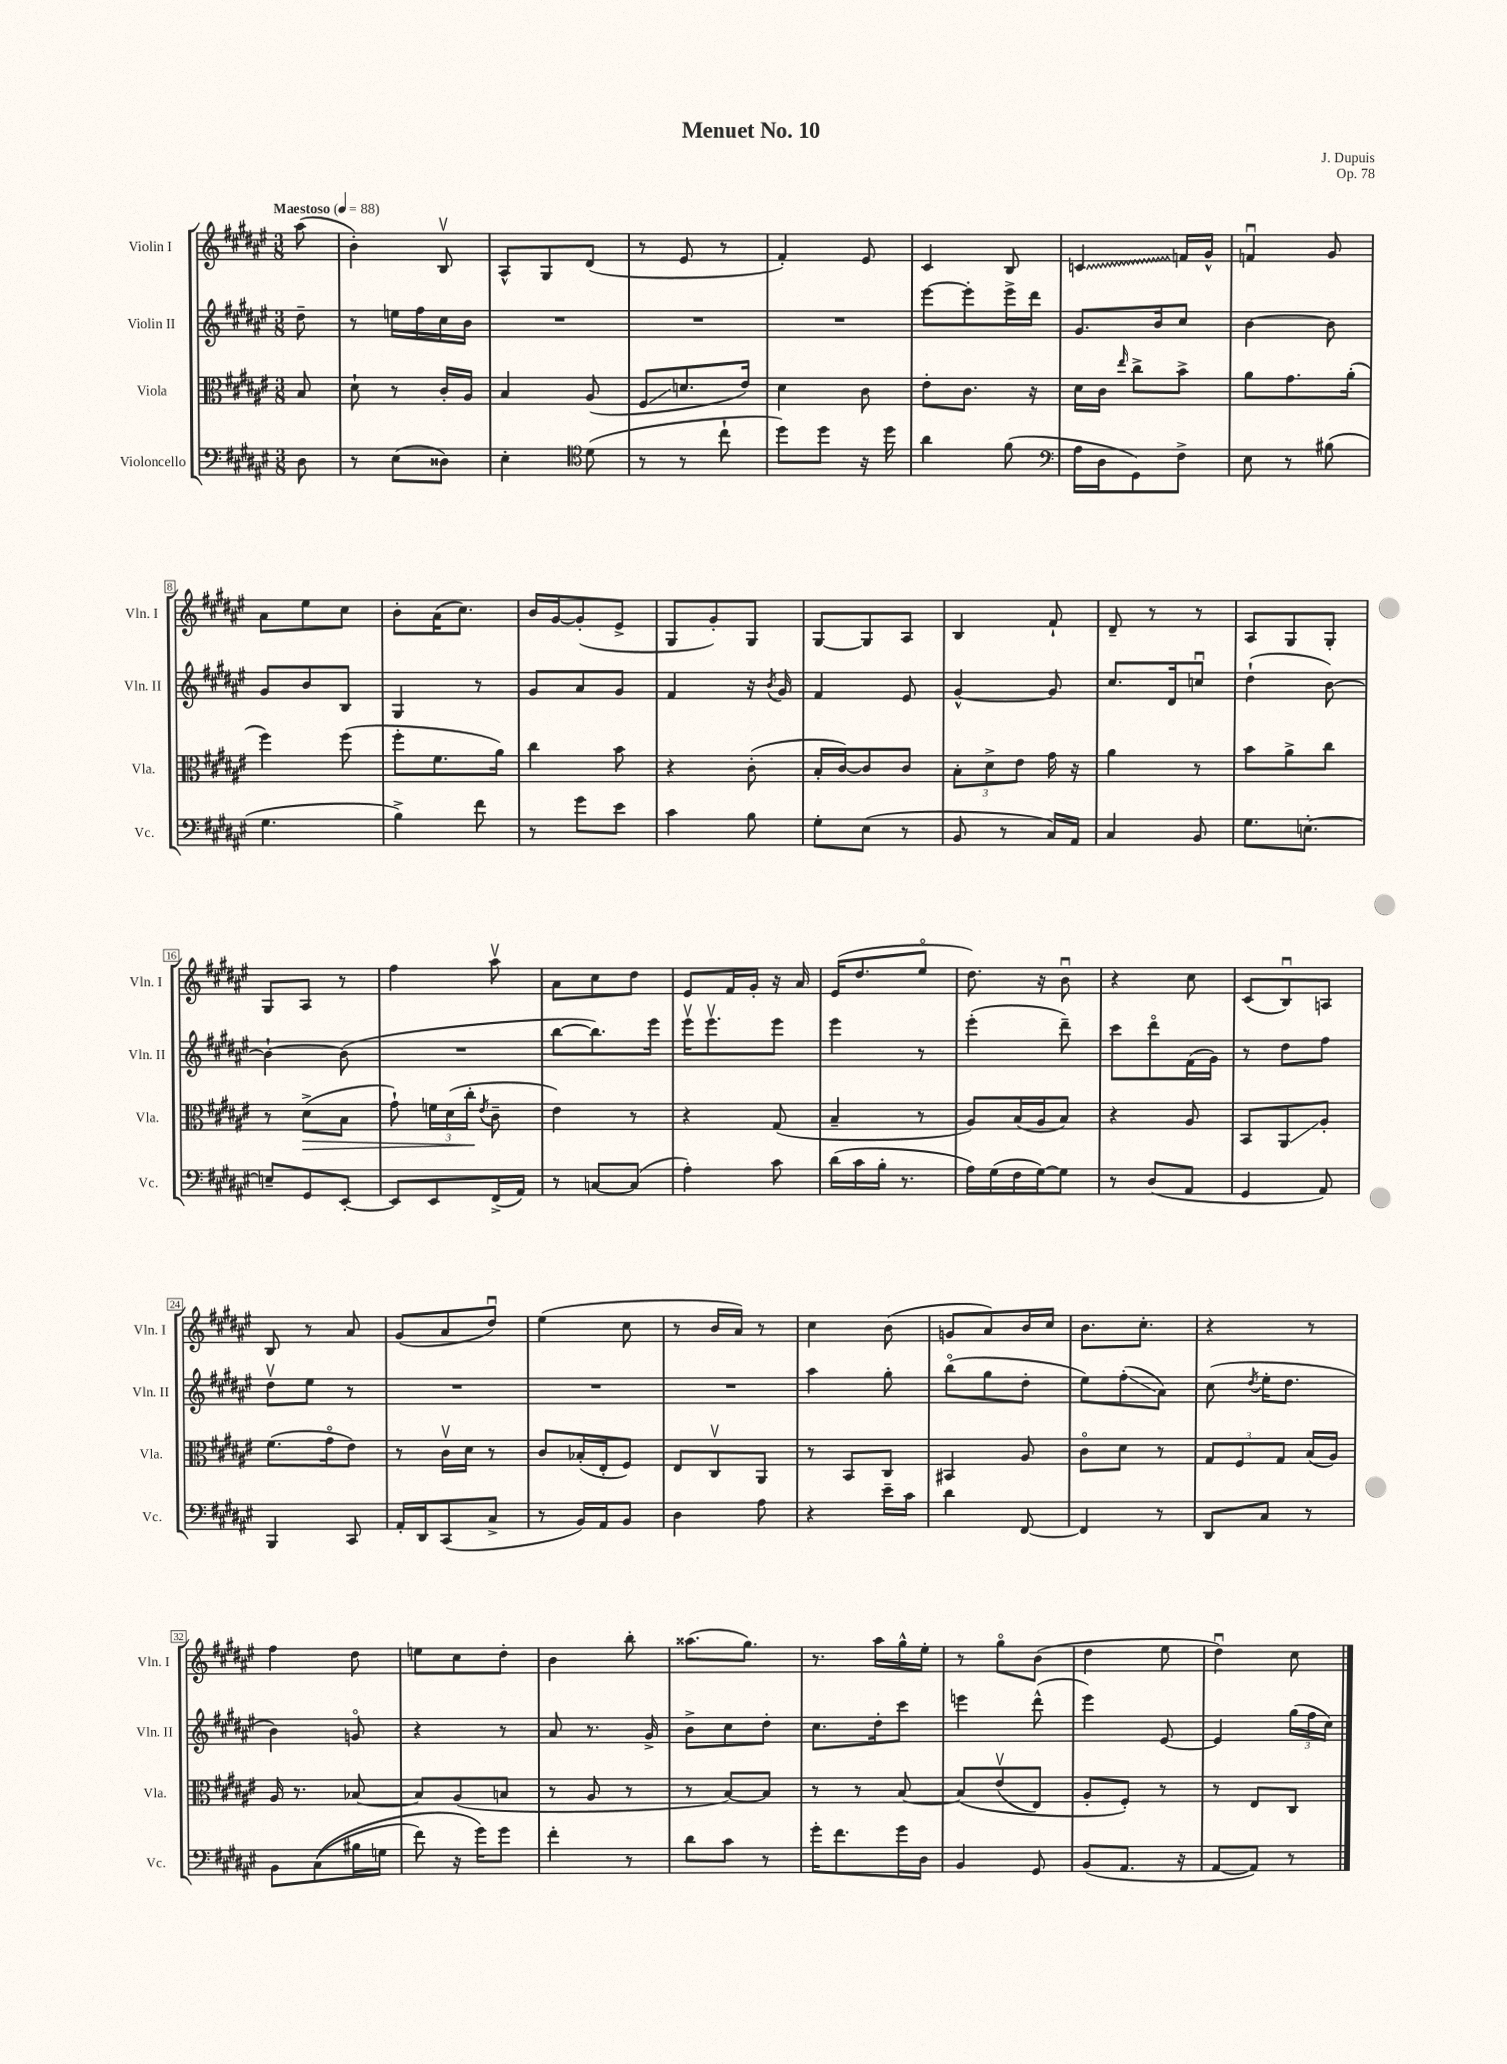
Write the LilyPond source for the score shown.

\header { title = "Menuet No. 10" composer = "J. Dupuis" opus = "Op. 78" }
<<
\new StaffGroup <<
\new Staff = "s0" \with { instrumentName = "Violin I" shortInstrumentName = "Vln. I" } {
    \clef treble \key fis \major \numericTimeSignature \time 3/8 \partial 8 \tempo "Maestoso" 4 = 88
    \autoBeamOff ais''8( |
    b'4-.) b8\upbow |
    ais8[-^ gis8 dis'8]( |
    r8 eis'8 r8 |
    fis'4-.) eis'8 |
    cis'4 b8 |
    \once \override Glissando.style = #'zigzag c'4\glissando f'16[ gis'16]-^ |
    f'4\downbow gis'8 |
    ais'8[ eis''8 cis''8] |
    b'8[-. ais'16( cis''8.]) |
    b'16[ gis'16~ gis'8-.( eis'8]-> |
    gis8[ gis'8-.) gis8] |
    gis8[~ gis8 ais8] |
    b4 fis'8-! |
    dis'8-- r8 r8 |
    ais8[ gis8 gis8]-. |
    gis8[ ais8] r8 |
    fis''4 ais''8\upbow |
    ais'8[ cis''8 dis''8] |
    eis'8[ fis'16 gis'16]-. r16 ais'16 |
    eis'16[( dis''8. eis''8]\flageolet |
    dis''8.) r16 b'8\downbow |
    r4 cis''8 |
    cis'8[( b8\downbow) a8] |
    b8 r8 ais'8 |
    gis'8[( ais'8 dis''8]\downbow) |
    eis''4( cis''8 |
    r8 b'16[ ais'16]) r8 |
    cis''4 b'8( |
    g'8[ ais'8) b'16 cis''16] |
    b'8.[ cis''8.]-. |
    r4 r8 |
    fis''4 dis''8 |
    e''8[ cis''8 dis''8]-. |
    b'4 b''8-. |
    aisis''8.[( gis''8.]) |
    r8. ais''16[ gis''16-^ eis''16]-. |
    r8 gis''8[\flageolet b'8]( |
    dis''4 eis''8 |
    dis''4\downbow) cis''8 \bar "|." |
}
\new Staff = "s1" \with { instrumentName = "Violin II" shortInstrumentName = "Vln. II" } {
    \clef treble \key fis \major \numericTimeSignature \time 3/8 \partial 8
    \autoBeamOff dis''8-- |
    r8 e''16[ fis''16 cis''16 b'16] |
    R4. |
    R4. |
    R4. |
    eis'''8[~ eis'''8-. eis'''16-> dis'''16] |
    gis'8.[ b'16 cis''8] |
    b'4~ b'8 |
    gis'8[ b'8 b8] |
    gis4 r8 |
    gis'8[ ais'8 gis'8] |
    fis'4 r16 \acciaccatura { b'8 } gis'16 |
    fis'4 eis'8 |
    gis'4~-^ gis'8 |
    cis''8.[ dis'16 c''8]\downbow |
    dis''4-!( b'8~) |
    b'4~-! b'8( |
    R4. |
    b''8[~ b''8.) eis'''16] |
    eis'''16[\upbow eis'''8.\upbow eis'''8] |
    eis'''4 r8 |
    eis'''4-.( dis'''8--) |
    cis'''8[ dis'''8\flageolet fis'16( gis'16]) |
    r8 dis''8[ fis''8] |
    dis''8[\upbow eis''8] r8 |
    R4. |
    R4. |
    R4. |
    ais''4 gis''8-. |
    b''8[\flageolet( gis''8 dis''8]-. |
    eis''8[) fis''8-.\glissando( ais'8]) |
    cis''8( \acciaccatura { dis''8 } eis''16[-. dis''8.] |
    b'4) g'8\flageolet |
    r4 r8 |
    ais'8 r8. gis'16-> |
    b'8[-> cis''8 dis''8]-. |
    cis''8.[ dis''16-. cis'''8] |
    e'''4 dis'''8-^( |
    eis'''4) eis'8~ |
    eis'4 \tuplet 3/2 { gis''16[( fis''16 cis''16]) } \bar "|." |
}
\new Staff = "s2" \with { instrumentName = "Viola" shortInstrumentName = "Vla." } {
    \clef alto \key fis \major \numericTimeSignature \time 3/8 \partial 8
    \autoBeamOff b8 |
    dis'8-! r8 cis'16[-. ais16] |
    b4 ais8( |
    fis8[\glissando d'8. eis'16]) |
    dis'4 cis'8 |
    eis'8[-. cis'8.] r16 |
    dis'16[ cis'16] \grace { eis''16 } cis''8[-> b'8]-> |
    ais'8[ gis'8. ais'16]-.( |
    fis''4) fis''8( |
    fis''8[-. fis'8. ais'16]) |
    cis''4 b'8 |
    r4 cis'8-.( |
    b16[-. cis'16~) cis'8 cis'8] |
    \tuplet 3/2 { b8[-. dis'8-> eis'8] } gis'16 r16 |
    ais'4 r8 |
    b'8[ ais'8-> cis''8] |
    r8 dis'8[->\>( b8] |
    gis'8-!) \tuplet 3/2 { f'16[ dis'16( cis''16]-.\! } \acciaccatura { eis'8 } cis'8-- |
    eis'4) r8 |
    r4 gis8( |
    b4-- r8 |
    ais8[) b16( ais16 b8]) |
    r4 ais8 |
    b,8[ ais,8\glissando ais8]-. |
    fis'8.[( gis'16\flageolet eis'8]) |
    r8 cis'16[\upbow dis'16] r8 |
    cis'8[ bes16-.( eis16-. fis8]) |
    eis8[ cis8\upbow ais,8] |
    r8 b,8[ cis8] |
    bis,4 ais8 |
    cis'8[\flageolet dis'8] r8 |
    \tuplet 3/2 { gis8[ fis8 gis8] } b16[( ais16]) |
    ais16 r8. bes8~ |
    bes8[ ais8( b8] |
    r8 ais8 r8 |
    r8 b8[~) b8] |
    r8 r8 b8~ |
    b8[\( eis'8\upbow( eis8]) |
    ais8[-. fis8]-.\) r8 |
    r8 eis8[ cis8] \bar "|." |
}
\new Staff = "s3" \with { instrumentName = "Violoncello" shortInstrumentName = "Vc." } {
    \clef bass \key fis \major \numericTimeSignature \time 3/8 \partial 8
    \autoBeamOff dis8 |
    r8 eis8[( disis8]) |
    eis4-. \clef tenor dis'8( |
    r8 r8 cis''8-! |
    dis''8[) dis''8] r16 dis''16 |
    ais'4 fis'8( |
    \clef bass ais16[ dis16 gis,8) fis8]-> |
    eis8 r8 bis8( |
    gis4. |
    b4->) fis'8 |
    r8 gis'8[ eis'8] |
    cis'4 b8 |
    gis8[-. eis8]( r8 |
    b,8 r8 cis16[) ais,16] |
    cis4 b,8 |
    gis8.[ e8.]~-. |
    e8[-- gis,8 eis,8]~-. |
    eis,8[ eis,8 fis,16->( ais,16]) |
    r8 c8[~ c8]( |
    ais4-.) cis'8 |
    dis'16[( cis'16 b16]-. r8. |
    ais16[) gis16( fis16 gis16~) gis8] |
    r8 dis8[( ais,8] |
    gis,4 ais,8) |
    b,,4 cis,8 |
    ais,16[-. dis,16 cis,8( cis8]-> |
    r8 b,16[) ais,16 b,8] |
    dis4 ais8 |
    r4 eis'16[-- cis'16] |
    dis'4 fis,8~ |
    fis,4 r8 |
    dis,8[ cis8] r8 |
    b,8[ cis8(\( bis16 g16] |
    fis'8) r16 gis'16[\) gis'8] |
    fis'4-. r8 |
    dis'8[ cis'8] r8 |
    gis'16[-. fis'8. gis'16 dis16] |
    b,4 gis,8 |
    b,8[( ais,8.] r16 |
    ais,8[~ ais,8]) r8 \bar "|." |
}
>>
>>
\layout { \context { \Score \override BarNumber.stencil = #(make-stencil-boxer 0.1 0.3 ly:text-interface::print) } }
